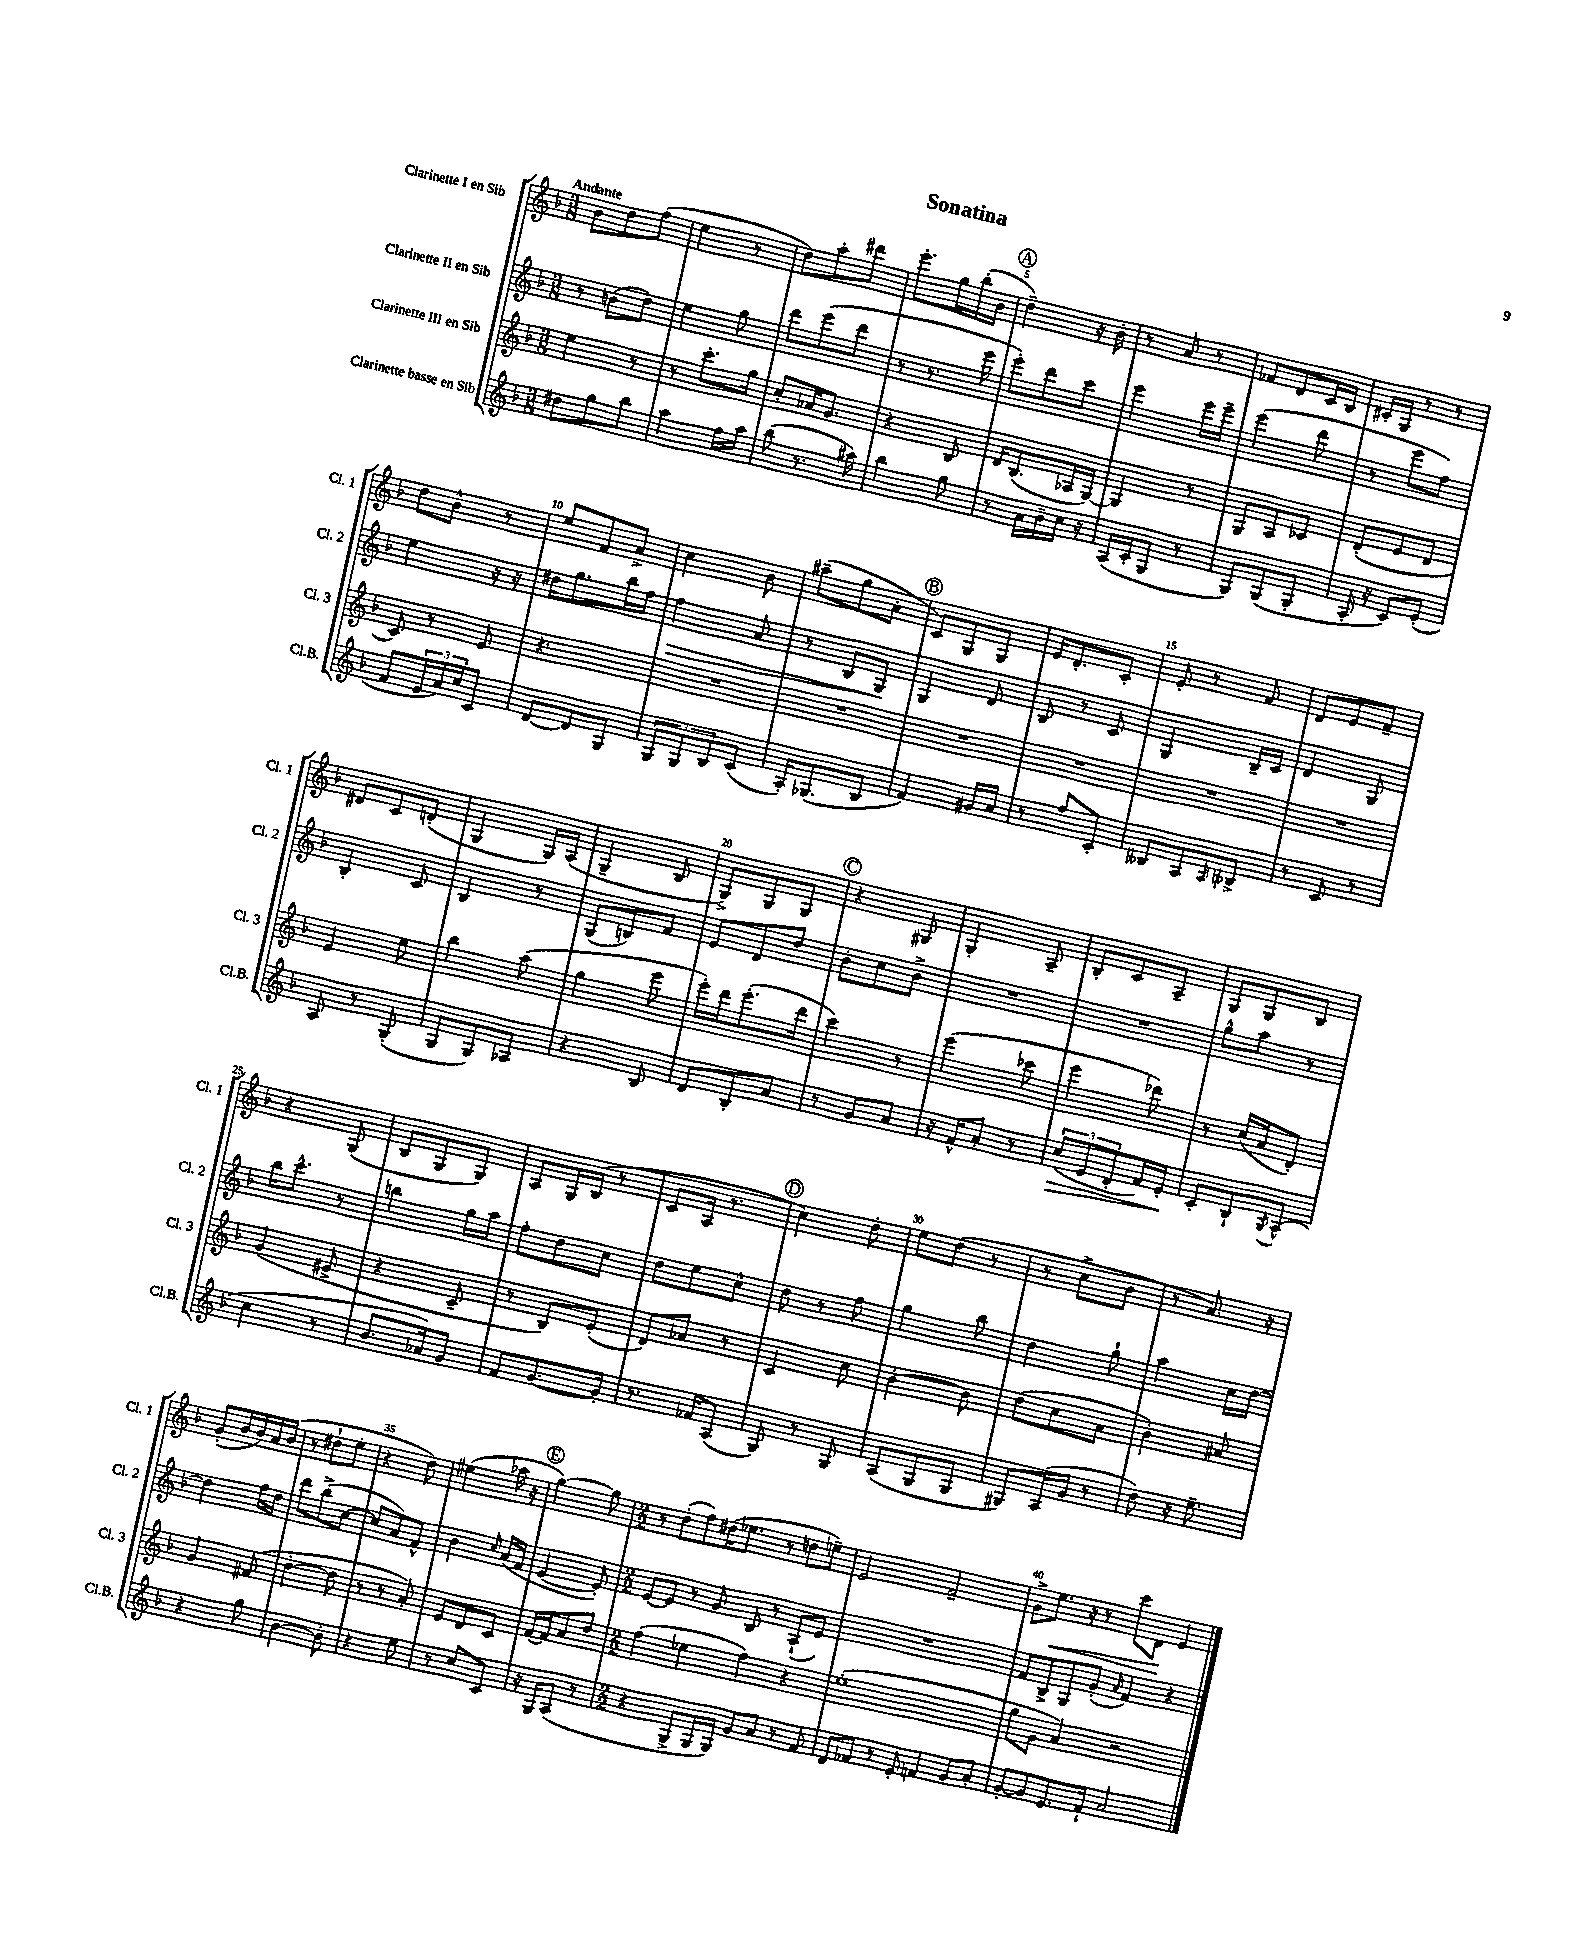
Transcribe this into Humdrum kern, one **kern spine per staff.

**kern	**dynam	**kern	**kern	**dynam	**kern	**dynam
*part4	*part4	*part3	*part2	*part2	*part1	*part1
*staff4	*staff4	*staff3	*staff2	*staff2	*staff1	*staff1
*I"Clarinette basse en Sib	*	*I"Clarinette III en Sib	*I"Clarinette II en Sib	*	*I"Clarinette I en Sib	*
*I'Cl.B.	*	*I'Cl. 3	*I'Cl. 2	*	*I'Cl. 1	*
*clefG2	*	*clefG2	*clefG2	*	*clefG2	*
*k[b-]	*	*k[b-]	*k[b-]	*	*k[b-]	*
*M3/8	*	*M3/8	*M3/8	*	*M3/8	*
=1	=1	=1	=1	=1	=1	=1
!	!	!	!	!	!LO:TX:a:B:t=Andante	!
8dd#X\L	.	4ee\	8r	.	8b-\L	.
8gg\	.	.	(8bn\L	.	8dd\	.
8bb-\J	.	8r	8dd\J)	.	(8ff\J	.
=2	=2	=2	=2	=2	=2	=2
4aa\	.	8r	4ee\	.	4ee\	.
.	.	8.ccc'\L	.	.	.	.
16ff\LL	.	.	8gg\	.	8r	.
16aa\JJ	.	16gg\Jk	.	.	.	.
=3	=3	=3	=3	=3	=3	=3
(8bb-\	.	8cc'/L	8ddd\L	.	8dd\L)	.
8.r	.	16a-X/K	(8eee\	.	8aa'\	.
.	.	8.g/J	.	.	.	.
.	.	.	8ddd\J	.	8ddd#X\J	.
16aa#X\)	.	.	.	.	.	.
=4	=4	=4	=4	=4	=4	=4
4bb-\	.	4r	8r	.	8.eee'\L	.
.	.	.	8.r	.	.	.
.	.	.	.	.	16gg\L	.
8gg\	.	8B-/	.	.	(16bb-'\	.
.	.	.	16eee\	.	16b-\JJ	.
!!LO:REH:place=s1:t=A
=5	=5	=5	=5	=5	=5	=5
8r	.	16d/KL	8eee'\L)	.	4dd~\)	.
.	.	(8.B-/	.	.	.	.
16a\LL	.	.	8ddd\	.	.	.
16b-~\	.	.	.	.	.	.
16cc\JJ	.	16A-X/L	8ccc\J	.	16r	.
16r	.	[16G/JJ)	.	.	16b-'\	.
=6	=6	=6	=6	=6	=6	=6
(16A/LL	.	4G/]	4eee\	.	8r	.
16c'/J	.	.	.	.	.	.
8G/J	.	.	.	.	8a/	.
8r	.	8r	16eee\LL	.	8r	.
.	.	.	16eee~\JJ	.	.	.
=7	=7	=7	=7	=7	=7	=7
8G/L)	.	8G/L	(4eee\	.	8f-X/L	.
(8G/	.	8A/	.	.	8d/	.
8G'/J	.	8c-X/J	8ddd\	.	16c/L	.
.	.	.	.	.	16B-/JJ	.
=8	=8	=8	=8	=8	=8	=8
16A'/	.	(8d'/L	8r	.	16c#X'/LL	.
16r	.	.	.	.	16G/JJ	.
8c/L)	.	8e/	8eee\L	.	8r	.
(8e'/J	.	8d/J	8ff\J)	.	8r	.
!!LO:LB:g=z
=9	=9	=9	=9	=9	=9	=9
8f/L	.	8c/)	4ee\	.	8dd\L	.
24e/L	.	8r	.	.	8b-^^\J	.
24a/)	.	.	.	.	.	.
24cc/J	.	.	.	.	.	.
8c/J	.	8e/	16r	.	8r	.
.	.	.	16r	.	.	.
=10	=10	=10	=10	=10	=10	=10
[8d/L	.	4.r	16dd#X\KL	.	8ee/L	.
.	.	.	8.gg\	.	.	.
8d/]	.	.	.	.	8f/	.
8G/J	.	.	16bb-\L	.	8a^/J	.
.	.	.	16ff\JJ	.	.	.
=11	=11	=11	=11	=11	=11	=11
!	!	!	!	!LO:HP:b	!	!
12G/L	.	4.r	4ff\	>	4cc\	.
12G/	.	.	.	.	.	.
12B-/	.	.	.	.	.	.
(8c/J	.	.	8a/	.	8b-\	.
=12	=12	=12	=12	=12	=12	=12
16A'/KL)	.	4.r	8r	.	(8aa#X~\L	.
(8.G-X/	.	.	.	.	.	.
.	.	.	8B-/L	.	8gg\	.
8B-/J	.	.	8G/J	.	8a'\J	.
.	.	.	.	]	.	.
!!LO:REH:place=s1:t=B
=13	=13	=13	=13	=13	=13	=13
4f/)	.	4.r	4G/	.	8c/L)	.
.	.	.	.	.	8G/	.
16g#X/LL	.	.	8d/	.	8G/J	.
16a/JJ	.	.	.	.	.	.
=14	=14	=14	=14	=14	=14	=14
8r	.	4.r	8B-/	.	16e/KL	.
.	.	.	.	.	8.d'/	.
8ff/L	.	.	8r	.	.	.
8c'/J	.	.	8c/	.	8c'/J	.
=15	=15	=15	=15	=15	=15	=15
8B--X/L	.	4.r	4G/	.	8e'/	.
8A/	.	.	.	.	8r	.
16qqA/	.	.	.	.	.	.
8B-X^/J	.	.	16B-~/LL	.	8f/	.
.	.	.	16c/JJ	.	.	.
=16	=16	=16	=16	=16	=16	=16
8r	.	4.r	4d/	.	8d/L	.
8c/	.	.	.	.	8e/	.
8r	.	.	8G/	.	8f~/J	.
!!LO:LB:g=z
=17	=17	=17	=17	=17	=17	=17
8A/	.	4e/	4B-'/	.	8d#X/L	.
8r	.	.	.	.	8c/	.
(8G'/	.	8ee\	8c/	.	(8dn'/J	.
=18	=18	=18	=18	=18	=18	=18
8G/L	.	4bb-\	4B-/	.	4G/	.
8G/)	.	.	.	.	.	.
8A-X/J	.	(8aa\	8r	.	16G/LL)	.
.	.	.	.	.	(16A/JJ	.
=19	=19	=19	=19	=19	=19	=19
4r	.	4gg\	(8G/L	.	4G~/	.
.	.	.	8Bn/)	.	.	.
8B-/	.	8eee\	8f/J	.	8B-/	.
=20	=20	=20	=20	=20	=20	=20
8d/L	.	16eee'\LL)	8e/L	.	8G^/L)	.
.	.	16ddd\J	.	.	.	.
8B-'/	.	(8.eee'\	8d/	.	8G/	.
8a/J	.	.	8dd/J	.	8G/J	.
.	.	16ddd\Jk	.	.	.	.
!!LO:REH:place=s1:t=C
=21	=21	=21	=21	=21	=21	=21
8r	.	4ccc\)	8b-'\L	.	4r	.
8g/L	.	.	8cc\	.	.	.
8a/J	.	8r	8b-^\J	.	8G#X/	.
=22	=22	=22	=22	=22	=22	=22
16r	.	(4eee\	4.r	.	4G'/	.
16f^^/KL	.	.	.	.	.	.
8a'/J	.	.	.	.	.	.
8r	.	8ccc-X\	.	.	8A~/	.
=23	=23	=23	=23	=23	=23	=23
!	!LO:HP:b	!	!	!	!	!
(12cc/L	>	4eee\	4.r	.	8B-'/L	.
12e/	.	.	.	.	.	.
.	.	.	.	.	8c/	.
12d'/	.	.	.	.	.	.
16f/L)	.	8ddd-X\)	.	.	8A~/J	.
16e'/JJ	.	.	.	.	.	.
.	]	.	.	.	.	.
=24	=24	=24	=24	=24	=24	=24
8c'/L	.	8r	8gg^^\L	.	8G/L	.
8B-`/	.	(16cc/LL	8aa\J	.	8G/	.
.	.	16a/J	.	.	.	.
8qG/	.	.	.	.	.	.
(8A^^/J	.	8d'/J)	8r	.	8B-/J	.
!!LO:LB:g=z
=25	=25	=25	=25	=25	=25	=25
4cc\	.	(4g/	16bb-\KL	.	4r	.
.	.	.	8.ccc^^\J	.	.	.
8r	.	8e#X^/	8r	.	(8G/	.
=26	=26	=26	=26	=26	=26	=26
8.b-/L	.	4r	4bbn\	.	8B-/L	.
.	.	.	.	.	8G/	.
16a-X/k)	.	.	.	.	.	.
8g/J	.	8c~/	16gg\LL	.	8G/J)	.
.	.	.	16aa\JJ	.	.	.
=27	=27	=27	=27	=27	=27	=27
8f/L	.	8r	8ff'\L	.	8A/L	.
[8.g/	.	8B-/L)	8dd\	.	16G/L	.
.	.	.	.	.	(16B-/JJ	.
.	.	(8e'/J	8cc\J	.	8r	.
16g'/Jk]	.	.	.	.	.	.
=28	=28	=28	=28	=28	=28	=28
8.r	.	8d/L)	8dd\L	.	8c/L	.
.	.	8a-X/J	8ee\	.	16A/Jk	.
16f-X/KL	.	.	.	.	8.r	.
(8A/J	.	8r	8cc^^\J	.	.	.
!!LO:REH:place=s1:t=D
=29	=29	=29	=29	=29	=29	=29
8G/)	.	4c/	8dd\	.	4cc\)	.
8r	.	.	8r	.	.	.
8G/	.	8cc\	8ff\	.	8dd'\	.
=30	=30	=30	=30	=30	=30	=30
(8A/L	.	[4b-'\	4gg\	.	8ee\L	.
8G/	.	.	.	.	(8dd\J	.
8G/J	.	8b-\]	8bb-\	.	8r	.
=31	=31	=31	=31	=31	=31	=31
8G#X/L)	.	(8dd\L	4dd\	.	8r	.
(16A/L	.	8cc\	.	.	8cc^\L	.
16g/JJ	.	.	.	.	.	.
8r	.	8a\J	8gg`\	.	8b-\J	.
=32	=32	=32	=32	=32	=32	=32
8dd\)	.	4b-'\)	4aa\	.	8r	.
16r	.	.	.	.	8.a/)	.
8.ee~\	.	.	.	.	.	.
.	.	8a#X/	16cc\LL	.	.	.
.	.	.	[16dd\JJ	.	16r	.
!!LO:LB:g=z
=33	=33	=33	=33	=33	=33	=33
4r	.	4g/	4dd\]	.	(8g'/L	.
.	.	.	.	.	16b-/L	.
.	.	.	.	.	16b-/)	.
8gg\	.	(8f#X/	16ff\LL	.	16a/	.
.	.	.	16dd\JJ	.	(16b-/JJ	.
=34	=34	=34	=34	=34	=34	=34
[4b-\	.	[4dd'\	8ddd\L	.	8r	.
.	.	.	(8bb-^\	.	8dd#X`\L	.
8b-'\]	.	8dd\]	[8cc\J	.	8ee'\J	.
=35	=35	=35	=35	=35	=35	=35
4r	.	8r	8cc/L]	.	4r	.
.	.	8r	8a/)	.	.	.
8ee\	.	8a'/)	8f^^/J	.	8dd\)	.
=36	=36	=36	=36	=36	=36	=36
8r	.	8e/L	4b-\	.	(4ee#X\	.
8cc/L	.	8d/	.	.	.	.
.	.	.	16qqcc/	.	.	.
8c/J	.	8c/J	(16a/LL	.	16aa-X\	.
.	.	.	16f/JJ	.	16r	.
!!LO:REH:place=s1:t=E
=37	=37	=37	=37	=37	=37	=37
16r	.	[16f/LL	[4e/	.	[4gg\)	.
16G/KL	.	16f/J]	.	.	.	.
(8A/J	.	8a/	.	.	.	.
8r	.	8dd/J	8e'/])	.	8gg\]	.
=38	=38	=38	=38	=38	=38	=38
*M2/2	*	*M2/2	*M2/2	*	*M2/2	*
4r	.	(4ff\	[8e/L	.	8r	.
.	.	.	8e/J]	.	(8dd'\L	.
8G^/L	.	4ee-X\	8r	.	8ff\)	.
16G/L	.	.	8g/	.	(16dd#X\K	.
16G/JJ)	.	.	.	.	8.ee-X\J	.
8g/L	.	4ff\)	8B-/	.	.	.
8a/J	.	.	8r	.	8r	.
8r	.	4r	(8A`/L	.	8ddn\L	.
8f/	.	.	8e/J)	.	8een~\J)	.
=39	=39	=39	=39	=39	=39	=39
8d/L	.	(1ee'	1r	.	2e/	.
8f-X/J	.	.	.	.	.	.
8r	.	.	.	.	.	.
8e'/	.	.	.	.	.	.
4fn/	.	.	.	.	2f~/	.
8g/L	.	.	.	.	.	.
8a'/J	.	.	.	.	.	.
=40	=40	=40	=40	=40	=40	=40
[8g'/L	.	8gg\L	8f/L	.	8g^\L	.
!	!	!	!	!	!	!LO:HP:b
8g/]	.	8g\J	8B-^/	.	8.ee\J	<
8.e/	.	4a/)	8G/	.	.	.
.	.	.	.	.	16r	.
.	.	.	(8g'/J	.	8r	.
16f`/Jk	.	.	.	.	.	.
.	.	.	16qqa/	.	.	.
2a/	.	2r	4f/)	.	8ccc\L	.
.	.	.	.	.	8d\J	.
.	.	.	4r	.	4e/	[
==	==	==	==	==	==	==
*-	*-	*-	*-	*-	*-	*-
